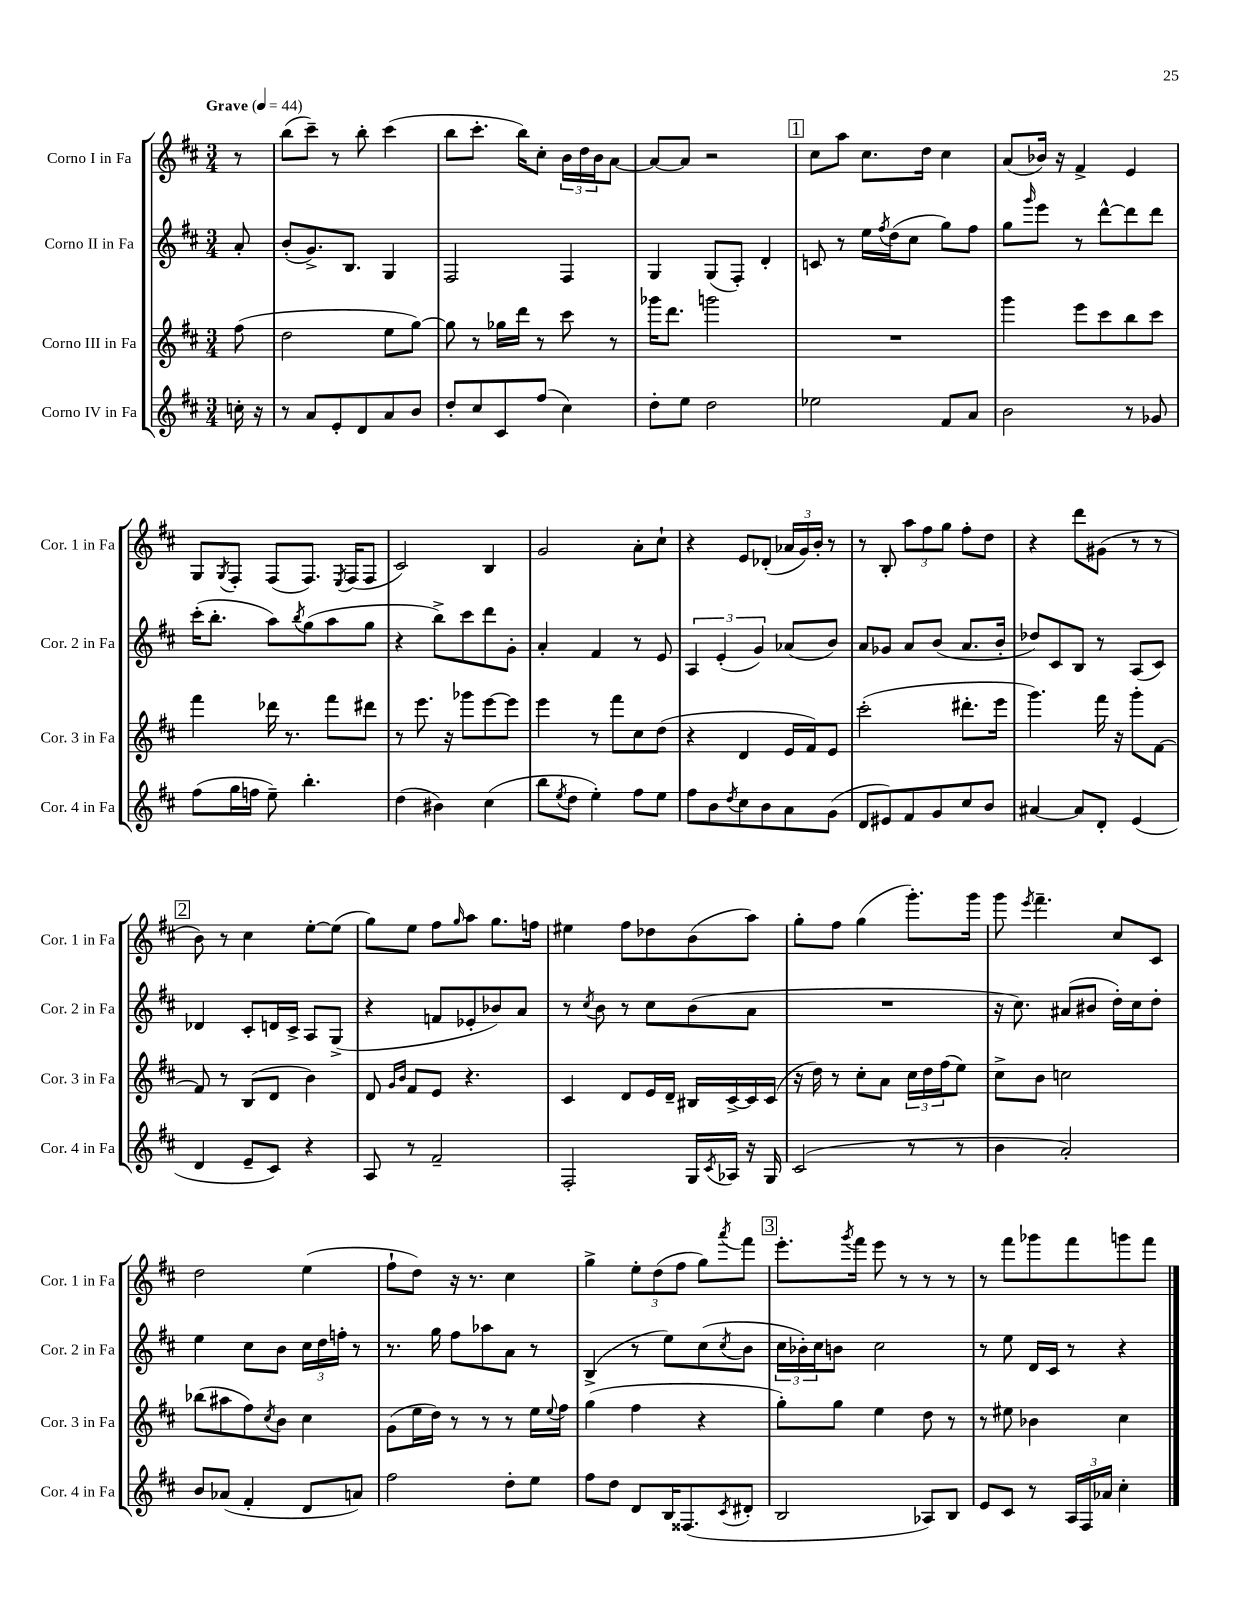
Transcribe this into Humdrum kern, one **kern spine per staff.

**kern	**kern	**kern	**kern
*part4	*part3	*part2	*part1
*staff4	*staff3	*staff2	*staff1
*I"Corno IV in Fa	*I"Corno III in Fa	*I"Corno II in Fa	*I"Corno I in Fa
*I'Cor. 4 in Fa	*I'Cor. 3 in Fa	*I'Cor. 2 in Fa	*I'Cor. 1 in Fa
*clefG2	*clefG2	*clefG2	*clefG2
*k[f#c#]	*k[f#c#]	*k[f#c#]	*k[f#c#]
*M3/4	*M3/4	*M3/4	*M3/4
*MM44	*MM44	*MM44	*MM44
=	=	=	=
!	!	!	!LO:TX:a:B:t=Grave
16ccn'\	(8ff#\	8a'/	8r
16r	.	.	.
=1	=1	=1	=1
8r	2dd\	(8b'/L	(8bb\L
8a/L	.	8.g^/)	8ccc#~\J)
8e'/	.	.	8r
.	.	8.B/J	.
8d/	.	.	8bb'\
8a/	8ee\L	4G/	(4ccc#\
8b/J	[8gg\J)	.	.
=2	=2	=2	=2
8dd'/L	8gg\]	2F#/	8bb\L
8cc#/	8r	.	8.ccc#'\J
8c#/	16gg-X\LL	.	.
.	16ddd\JJ	.	16bb\KL)
(8ff#/J	8r	.	8cc#'\J
4cc#\)	8ccc#\	4F#/	24b\LL
.	.	.	24dd\
.	.	.	24b\J
.	8r	.	[8a\J
=3	=3	=3	=3
8dd'\L	16ggg-X\KL	4G/	8a/L_
.	8.ddd\J	.	.
8ee\J	.	.	8a/J]
2dd\	2gggn\	(8G/L	2r
.	.	8F#'/J)	.
.	.	4d'/	.
!!LO:REH:place=s1:t=1
=4	=4	=4	=4
2ee-X\	2.r	8cn/	8cc#\L
.	.	8r	8aa\J
.	.	16ee\LL	8.cc#\L
.	.	8qff#/	.
.	.	(16dd\J	.
.	.	8cc#\J	.
.	.	.	16dd\Jk
8f#/L	.	8gg\L)	4cc#\
8a/J	.	8ff#\J	.
=5	=5	=5	=5
2b\	4ggg\	8gg\L	(8a/L
.	.	16qqggg/	.
.	.	8eee\J	16b-X/Jk)
.	.	.	16r
.	8eee\L	8r	4f#^/
.	8ccc#\	[8ddd^^\L	.
8r	8bb\	8ddd\]	4e/
8g-X/	8ccc#\J	8ddd\J	.
!!LO:LB:g=z
=6	=6	=6	=6
(8ff#\L	4fff#\	(16ccc#'\KL	8G/L
.	.	8.bb'\J	.
.	.	.	8qG/
16gg\L	.	.	8F#'/J
16ffn\JJ	.	.	.
8ee~\)	16ddd-X\	8aa\L)	(8F#/L
.	8.r	.	.
.	.	8qbb/	.
4.bb'\	.	(8gg\	8.F#/J)
.	8fff#\L	8aa\	.
.	.	.	8qE/
.	.	.	(16F#/KL
.	8ddd#X\J	8gg\J	8F#/J
=7	=7	=7	=7
(4dd\	8r	4r	2c#/)
.	8.eee\	.	.
4b#X\)	.	8bb^\L)	.
.	16r	.	.
.	8ggg-X\L	8ccc#\	.
(4cc#\	[8eee\	8ddd\	4B/
.	8eee\J]	8g'\J	.
=8	=8	=8	=8
8bb\L	4eee\	4a'/	2g/
8qee/	.	.	.
8dd\J	.	.	.
4ee'\)	8r	4f#/	.
.	8fff#\L	.	.
8ff#\L	8cc#\	8r	8a'\L
8ee\J	(8dd\J	8e/	8cc#`\J
=9	=9	=9	=9
8ff#\L	4r	6A/	4r
8b\	.	.	.
.	.	(6e'/	.
8qdd/	.	.	.
8cc#\	4d/	.	8e/L
.	.	6g/)	.
8b\	.	.	(8d-X'/J
8a\	16e/LL	(8a-X/L	24a-X/LL
.	.	.	24g/)
.	16f#/J)	.	.
.	.	.	24b'/JJ
(8g\J	8e/J	8b/J)	8r
=10	=10	=10	=10
8d/L	(2ccc#'\	8a/L	8r
8e#X/)	.	8g-X/J	8B'/
8f#/	.	8a/L	12aa\L
.	.	.	12ff#\
8g/	.	(8b/J	.
.	.	.	12gg\J
8cc#/	8.ddd#X'\L	8.a/L	8ff#'\L
8b/J	.	.	8dd\J
.	16eee\Jk	16b'/Jk	.
=11	=11	=11	=11
[4a#X/	4.ggg\)	8dd-X/L)	4r
.	.	8c#/	.
8a#/L]	.	8B/J	8ddd\L
8d'/J	16fff#\	8r	(8g#X\J
.	16r	.	.
(4e/	8ggg'\L	(8A/L	8r
.	[8f#\J	8c#/J)	8r
!!LO:LB:g=z
!!LO:REH:place=s1:t=2
=12	=12	=12	=12
4d/	8f#/]	4d-X/	8b\)
.	8r	.	8r
8e~/L	(8B/L	8c#'/L	4cc#\
8c#/J)	8d/J	16dn/L	.
.	.	16c#^/JJ	.
4r	4b\)	8A/L	[8ee'\L
.	.	(8G^/J	(8ee\J]
=13	=13	=13	=13
8A/	8d/	4r	8gg\L)
.	16qqg/LL	.	.
.	16qqb/JJ	.	.
8r	8f#/L	.	8ee\J
2f#~/	8e/J	8fn/L	8ff#\L
.	.	.	16qqgg/
.	4.r	8e-X'/	8aa\J
.	.	8b-X/)	8.gg\L
.	.	8a/J	.
.	.	.	16ffn\Jk
=14	=14	=14	=14
2F#'/	4c#/	8r	4ee#X\
.	.	8qcc#/	.
.	.	8b\	.
.	8d/L	8r	8ff#\L
.	16e/L	8cc#\L	8dd-X\
.	16d~/JJ	.	.
16G/LL	16B#X/LL	(8b\	(8b\
8qc#/	.	.	.
16A-X/JJ	[16c#^/	.	.
16r	16c#/]	8a\J	8aa\J)
16G/	(16c#/JJ	.	.
=15	=15	=15	=15
(2c#/	16r	2.r	8gg'\L
.	16dd\)	.	.
.	8r	.	8ff#\J
.	8cc#'\L	.	(4gg\
.	8a\J	.	.
8r	24cc#\LL	.	8.ggg'\L)
.	24dd\	.	.
.	(24ff#\J	.	.
8r	8ee\J)	.	.
.	.	.	16ggg\Jk
=16	=16	=16	=16
4b\	8cc#^\L	16r	8ggg\
.	.	8.cc#\)	.
.	.	.	8qeee/
.	8b\J	.	4.fff#~\
2a'/)	2ccn\	(8a#X/L	.
.	.	8b#X/J	.
.	.	16dd'\LL)	8cc#/L
.	.	16cc#\J	.
.	.	8dd'\J	8c#/J
!!LO:LB:g=z
=17	=17	=17	=17
8b/L	(8bb-X\L	4ee\	2dd\
(8a-X/J	8aa#X\	.	.
4f#'/	8ff#\)	8cc#\L	.
.	8qcc#/	.	.
.	8b\J	8b\J	.
8d/L	4cc#\	24cc#\LL	(4ee\
.	.	24dd\	.
.	.	24ffn'\JJ	.
8an/J)	.	8r	.
=18	=18	=18	=18
2ff#\	(8g\L	8.r	8ff#`\L
.	16ee\L	.	8dd\J)
.	16dd\JJ)	16gg\	.
.	8r	8ff#\L	16r
.	.	.	8.r
.	8r	8aa-X\	.
8dd'\L	8r	8a\J	4cc#\
8ee\J	16ee\LL	8r	.
.	8qqee/	.	.
.	16ff#\JJ	.	.
=19	=19	=19	=19
8ff#\L	(4gg\	(4B^/	4gg^\
8dd\J	.	.	.
8d/L	4ff#\	8r	12ee'\L
.	.	.	(12dd\
16B/K	.	8ee\L)	.
.	.	.	12ff#\J
(8.F##X/	.	.	.
.	4r	(8cc#\	8gg\L)
8qc#/	.	8qcc#/	8qaaa/
8d#X'/J	.	8b\J	8fff#\J
!!LO:REH:place=s1:t=3
=20	=20	=20	=20
2B/	8gg'\L)	24cc#\LL	8.eee'\L
.	.	24b-X'\)	.
.	.	24cc#\J	.
.	8gg\J	8bn\J	.
.	.	.	8qggg/
.	.	.	16fff#\Jk
.	4ee\	2cc#\	8eee\
.	.	.	8r
8A-X/L)	8dd\	.	8r
8B/J	8r	.	8r
=21	=21	=21	=21
8e/L	8r	8r	8r
8c#/J	8ee#X\	8ee\	8fff#\L
8r	4b-X\	16d/LL	8ggg-X\
.	.	16c#/JJ	.
24A/LL	.	8r	8fff#\
24F#/	.	.	.
24a-X/JJ	.	.	.
4cc#'\	4cc#\	4r	8gggn\
.	.	.	8fff#\J
==	==	==	==
*-	*-	*-	*-
